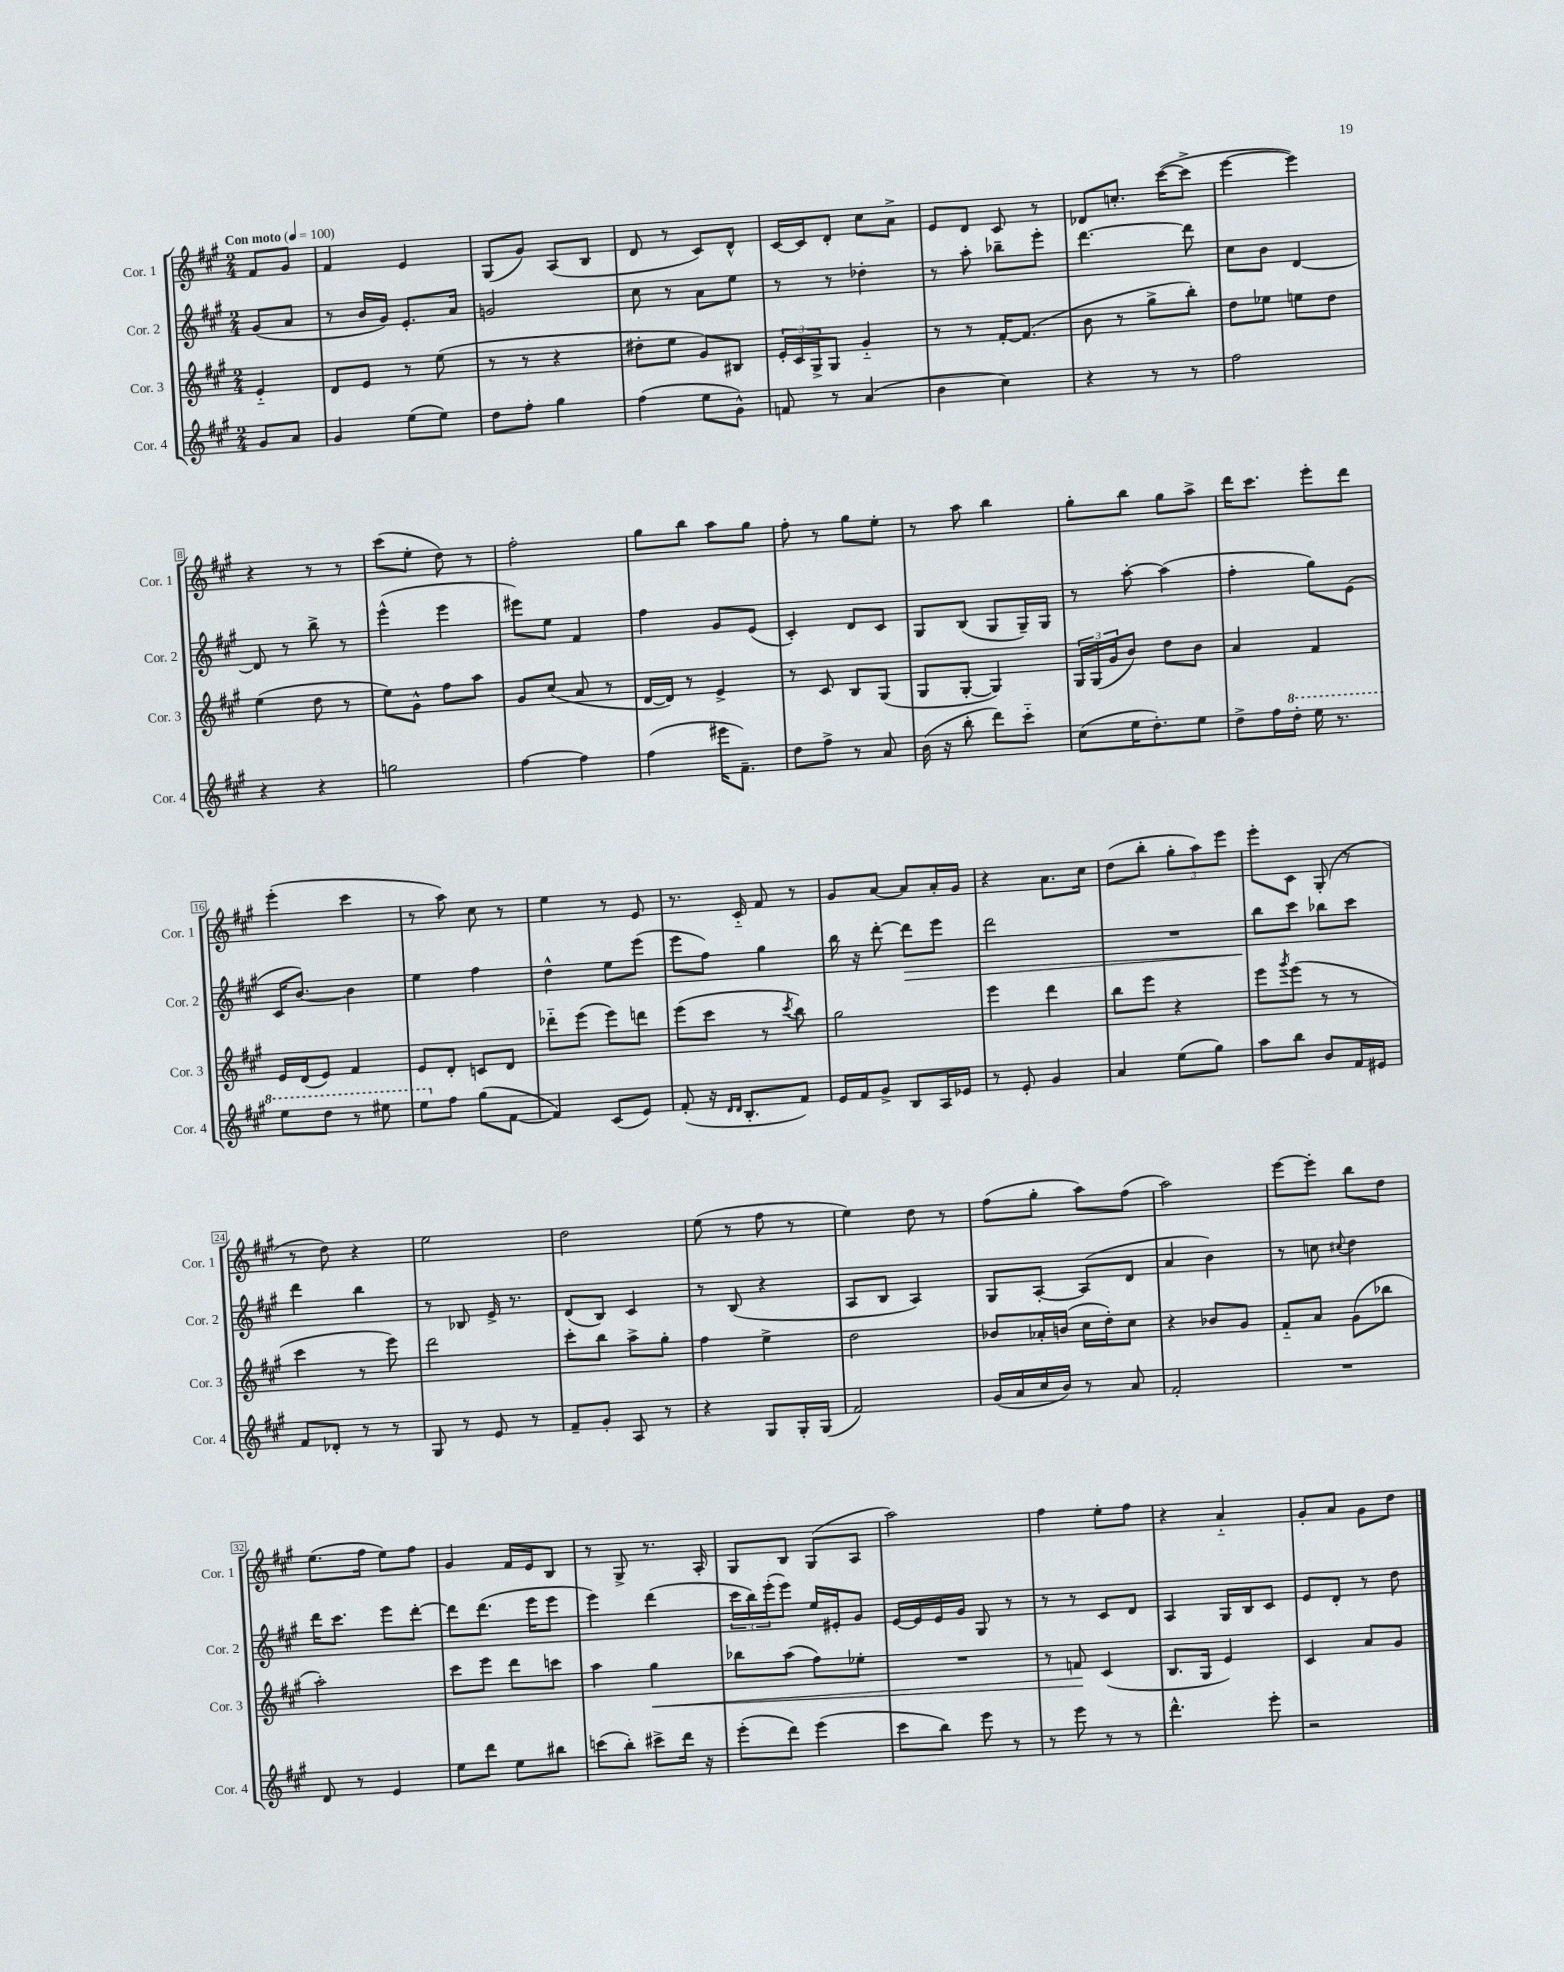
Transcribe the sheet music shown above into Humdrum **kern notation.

**kern	**kern	**kern	**kern
*staff4	*staff3	*staff2	*staff1
*clefG2	*clefG2	*clefG2	*clefG2
*k[f#c#g#]	*k[f#c#g#]	*k[f#c#g#]	*k[f#c#g#]
*M2/4	*M2/4	*M2/4	*M2/4
*MM100	*MM100	*MM100	*MM100
8g#	4e'~	(8g#	8f#
8a	.	8a	8g#
=	=	=	=
4g#	8d	8r	4f#
.	8e	16b	.
.	.	16g#)	.
(8ee	8r	8.e'	4e
8ee)	(8ee	.	.
.	.	16a	.
=	=	=	=
8dd	8r	2g	(8G#
8ff#'	8r	.	8g#)
4gg#	4r	.	(8A
.	.	.	8B
=	=	=	=
(4ff#	8dd#'	8cc#	8d
.	8ee	8r	8r
8ee	8g#)	8a	8c#)
8g#^^)	8B#	8ee	8d^^
=	=	=	=
8f	24e'	8r	[16c#
.	24c#	.	.
.	.	.	16c#]
.	24G#^	.	.
8r	8G#	8r	8d'
(4a	4g#'~	4dd-'	8cc#
.	.	.	8a^
=	=	=	=
4b	8r	8r	8e
.	8r	8aa'	8d
4cc#)	[16f#'	8bb-~	8c#
.	(8.f#]	.	.
.	.	8eee'	8r
=	=	=	=
4r	8b	[4.ddd	8d-
.	8r	.	8.cc'
8r	8gg#^	.	.
.	.	.	([16ccc#
8r	8bb')	8ddd]	8ccc#^]
=	=	=	=
2ff#	8dd	8cc#	[4eee
.	8ee-	8b	.
.	8ee	[4d	4eee])
.	8dd	.	.
=	=	=	=
4r	(4ee	8d]	4r
.	.	8r	.
4r	8dd	8bb^	8r
.	8r	8r	8r
=	=	=	=
2gg	8ee)	(4eee^^	(8ccc#
.	8g#^^	.	8ee'
.	8ff#	4eee	8dd)
.	8aa	.	8r
=	=	=	=
[4ff#	8g#	8eee#)	2ff#'
.	(8cc#	8ee	.
4ff#]	8a	4f#	.
.	8r	.	.
=	=	=	=
(4ff#	[16d	4ff#	8gg#
.	16d])	.	.
.	8r	.	8bb
16eee#	4e^	8g#	8aa
8.f#~)	.	.	.
.	.	(8e	8gg#
=	=	=	=
8dd	8r	4c#')	8ff#'
8ff#^	8c#	.	8r
8r	8B	8d	8gg#
8a	(8G#	8c#	8ee'
=	=	=	=
(16b	8G#	8G#	8r
16r	.	.	.
8bb'	[8G#'	(8B	8aa
8ddd)	4G#])	8G#	4bb
8ccc#'~	.	16G#~)	.
.	.	16G#	.
=	=	=	=
(8cc#	24G#	8r	8gg#'
.	(24G#	.	.
.	24g#	.	.
16ee	8b)	[8aa'	8bb
8.dd')	.	.	.
.	8dd	(4aa]	8gg#
8ee	8b	.	8aa^
=	=	=	=
8dd^	4a	4ff#'	16ddd
.	.	.	8.ccc#
16ff#	.	.	.
16ddd'	.	.	.
16eee	4f#	8gg#)	8eee'
8.r	.	.	.
.	.	(8e	8ddd
=	=	=	=
8eee	16e	16c#	(4eee'
.	(16d	[8.b)	.
8ddd	8e)	.	.
8r	4f#	4b]	4ccc#
8eee#	.	.	.
=	=	=	=
8eee	8e	4ee	8r
8ff#	8d'	.	8aa)
(8gg#	8c	4ff#	8cc#
[8f#	8d	.	8r
=	=	=	=
4f#])	8ddd-'~	4dd^^	4ee
.	(8eee	.	.
(8c#	8eee)	8ee	8r
8e)	8ddd	(8eee	8e
=	=	=	=
(8f#'	(8eee	8eee	8.r
16r	8ccc#	8ff#)	.
16qqd	.	.	.
16qqd	.	.	.
8.B'	.	.	16c#'~
.	8r	4gg#	8f#
.	8qccc#	.	.
8f#)	8bb)	.	8r
=	=	=	=
16e	2gg#	16bb	8g#
16f#	.	16r	.
8g#^	.	[8ddd'	[8a
8B	.	8ddd]	8a]
16A	.	8eee	16a'
16e-	.	.	16g#
=	=	=	=
8r	4eee	2ddd	4r
8e'	.	.	.
4g#	4ddd	.	8.a
.	.	.	16cc#
=	=	=	=
4a	8bb	2r	(8dd
.	8eee	.	8bb'
(8ee	4r	.	12gg#'
.	.	.	12aa)
8gg#)	.	.	.
.	.	.	12eee
=	=	=	=
8aa	8eee	8bb	8eee'
.	8qggg#	.	.
8bb	(8eee	8ccc#	8c#
8b	8r	8bb-	(8G#'
16f#	8r	8ccc#	8r
16e#	.	.	.
=	=	=	=
8f#	4ccc#	4ddd	8r
8d-'	.	.	8dd)
8r	8r	4bb	4r
8r	8eee)	.	.
=	=	=	=
8G#	2ddd	8r	2ee
8r	.	8B-	.
8e	.	16e^	.
.	.	8.r	.
8r	.	.	.
=	=	=	=
8f#~	8ccc#'	(8d	2dd
8g#'	8bb	8B)	.
8A	8aa^	4c#	.
8r	8gg#'	.	.
=	=	=	=
4r	4ff#	8r	(8ee
.	.	(8B	8r
8G#	4ee^	4r	8ff#
16G#'	.	.	8r
(16G#	.	.	.
=	=	=	=
2f#)	2dd	8A	4ee)
.	.	8B	.
.	.	4A)	8dd
.	.	.	8r
=	=	=	=
(16g#	8b-	8G#	(8ff#
16a	.	.	.
16cc#	16a-'	[8A'	8gg#'
16b)	(16b	.	.
8r	16cc#	(8A]	8aa)
.	16dd')	.	.
8a	8cc#	8d	(8ff#
=	=	=	=
2f#'	4r	4a	2aa)
.	8b-	4b)	.
.	8g#	.	.
=	=	=	=
2r	8f#'~	8r	[8eee
.	8a	8cc	8eee']
.	.	8qqcc#	.
.	(8g#	4dd	8bb
.	8bb-	.	8dd
=	=	=	=
8d	2aa')	16ddd	(8.ee
.	.	8.ccc#	.
8r	.	.	.
.	.	.	16ff#
4e	.	8eee	8ee)
.	.	[8ddd'	8ff#
=	=	=	=
8ee	8ccc#	8ddd]	4g#
8ddd	8eee	(8.ddd	.
8ee	8ddd	.	16f#
.	.	16eee	16e
8bb#	8ccc	8eee	8B
=	=	=	=
(8ccc	4aa	4eee)	8r
8bb')	.	.	8G#^
8ccc#^	4gg#	(4ddd	8.r
16ddd	.	.	.
16r	.	.	16A'
=	=	=	=
(8eee'	8bb-	24ccc#	8G#
.	.	24bb)	.
.	.	(24eee'	.
8ddd)	(8aa	8eee)	8B
(4eee	8ff#)	16ee	(8G#
.	.	16e#'	.
.	8ee-'	8g#	8A
=	=	=	=
8ccc#	2r	[16e	2aa)
.	.	16e]	.
8bb)	.	16e	.
.	.	16g#	.
8eee	.	8G#	.
8r	.	8r	.
=	=	=	=
8r	8r	8r	4ff#
8eee	8f	8r	.
8r	(4c#	8c#	8ee'
8r	.	8d	8ff#
=	=	=	=
4.ddd^^	8.B	4A	4r
.	16G#	.	.
.	4e)	16G#	4a'~
.	.	16B	.
8eee'	.	8c#	.
=	=	=	=
2r	4c#	8e	8g#'
.	.	8d'	8a
.	8a	8r	8g#
.	8g#	8dd	8dd
==	==	==	==
*-	*-	*-	*-
